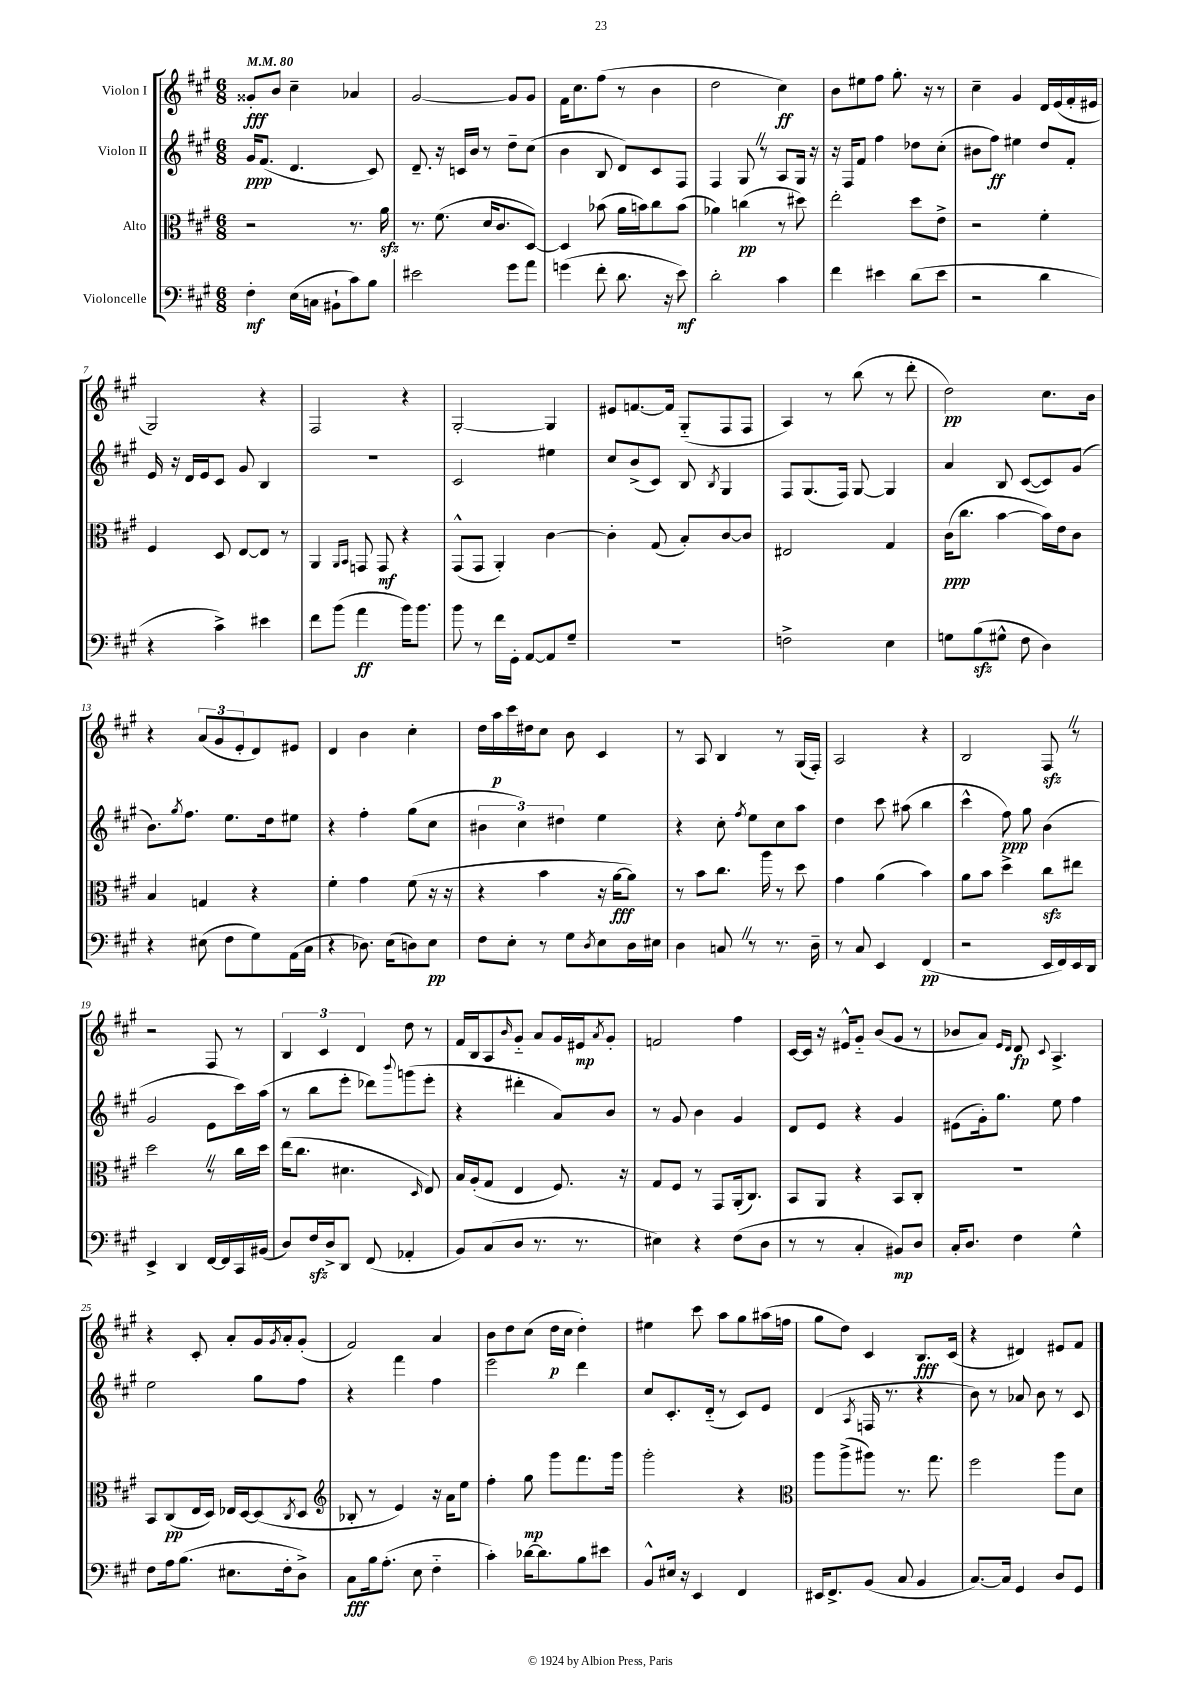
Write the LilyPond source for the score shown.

<<
\new StaffGroup <<
\new Staff = "s0" \with { instrumentName = "Violon I" } {
    \clef treble \key a \major \numericTimeSignature \time 6/8 \tempo 4 = 80
    gisis'8-.\fff b'8 cis''4-- aes'4 |
    gis'2~ gis'8 gis'8 |
    fis'16 cis''8. fis''8( r8 b'4 |
    d''2 cis''4\ff) |
    b'8 eis''8 fis''8 gis''8.-. r16 r8 |
    cis''4-- gis'4 d'16 e'16( fis'16-. eis'16 |
    gis2) r4 |
    fis2 r4 |
    gis2~-. gis4 |
    eis'8 f'8.~ f'16 gis8-_( fis8 fis8 |
    a4) r8 b''8( r8 d'''8-. |
    d''2\pp) cis''8. b'16 |
    r4 \tuplet 3/2 { a'8( gis'8 e'8-. } d'8) eis'8 |
    d'4 b'4 cis''4-. |
    d''16 a''16\p cis'''16 dis''16 cis''8 b'8 cis'4 |
    r8 a8 b4 r8 gis16( fis16-.) |
    a2 r4 |
    b2 fis8\sfz \once \override BreathingSign.text = \markup { \musicglyph "scripts.caesura.straight" } \breathe r8 |
    r2 fis8 r8 |
    \tuplet 3/2 { b4 cis'4 d'4 } d''8 r8 |
    fis'16 b16 a8 \grace { b'16 } gis'8-_ a'8 gis'16 eis'16\mp \acciaccatura { a'8 } gis'8-. |
    f'2 fis''4 |
    cis'16~ cis'16 r16 eis'16-^ gis'8-_ b'8( gis'8 r8 |
    bes'8 a'8) \grace { e'16 d'16 } d'8\fp \appoggiatura { cis'8 } a4.-> |
    r4 cis'8-. a'8-. gis'16 \acciaccatura { gis'8 } a'16-. gis'8-.( |
    fis'2) a'4 |
    b'8 d''8 cis''8( d''16\p cis''16 d''4-.) |
    eis''4 cis'''8 a''8 gis''8 ais''16( f''16 |
    gis''8 d''8) cis'4 b8.\fff cis'16( |
    r4 dis'4) eis'8 fis'8 \bar "|." |
}
\new Staff = "s1" \with { instrumentName = "Violon II" } {
    \clef treble \key a \major \numericTimeSignature \time 6/8
    gis'16\ppp fis'8.( d'4. cis'8) |
    d'8.-- r16 c'16 b'16 r8 d''8-- cis''8( |
    b'4 b8 d'8) cis'8 fis8 |
    fis4 gis8 \once \override BreathingSign.text = \markup { \musicglyph "scripts.caesura.straight" } \breathe r8 a8 gis16 r16 |
    r16 fis16 fis'8 fis''4 des''8 cis''8-.( |
    bis'8 fis''8\ff) eis''4 d''8 fis'8-. |
    e'16 r16 d'16 e'16 cis'8 gis'8 b4 |
    R2. |
    cis'2 eis''4 |
    cis''8 b'8->( cis'8) b8 \acciaccatura { b8 } gis4 |
    fis8 gis8.( fis16) gis8~ gis4 |
    a'4 b8 cis'8~( cis'8) gis'8( |
    b'8.) \acciaccatura { gis''8 } fis''8. e''8. d''16 eis''8 |
    r4 fis''4-. gis''8( cis''8 |
    \tuplet 3/2 { bis'4 cis''4) dis''4 } e''4 |
    r4 cis''8-. \acciaccatura { fis''8 } e''8 cis''8 a''8 |
    d''4 cis'''8 ais''8( b''4 |
    cis'''4-^ fis''8\ppp) gis''8 b'4( |
    gis'2 e'8 cis'''16) a''16( |
    r8 b''8 e'''8-. des'''8) \appoggiatura { b'''8 } g'''8( e'''8-. |
    r4 dis'''4-. a'8) b'8 |
    r8 gis'8 b'4 gis'4 |
    d'8 e'8 r4 gis'4 |
    eis'8( gis'16-.) gis''8. e''8 fis''4 |
    e''2 gis''8 fis''8 |
    r4 fis'''4 fis''4 |
    e'''2 d'''4 |
    cis''8 cis'8.-. d'16-_( r8 cis'8) e'8 |
    d'4( \acciaccatura { a8 } f16 r8. r4 |
    b'8) r8 aes'8 b'8 r8 cis'8 \bar "|." |
}
\new Staff = "s2" \with { instrumentName = "Alto" } {
    \clef alto \key a \major \numericTimeSignature \time 6/8
    r2 r8. a'16\sfz |
    r8. fis'8.( d'16 cis'8. d8~) |
    d4 bes'8( a'16 b'16) cis''8 b'8( |
    aes'4) c''4\pp( r8 dis''8) |
    e''2-. d''8 e'8-> |
    r2 fis'4-. |
    fis4 d8 e8~ e8 r8 |
    a,4 \grace { a,16 b,16 } g,8 g,8\mf r4 |
    gis,8-^( gis,8 a,4-.) cis'4~ |
    cis'4-. gis8( b8-.) cis'8~ cis'8 |
    eis2 gis4 |
    cis'16\ppp( cis''8. b'4~ b'16) e'16 cis'8 |
    b4 g4 r4 |
    fis'4-. gis'4 fis'8( r16 r16 |
    r4 b'4 r16 a'16~\fff a'8) |
    r8 b'8 cis''8. a''16 r8 d''8 |
    gis'4 a'4( b'4) |
    a'8 b'8 d''4-> cis''8\sfz eis''8 |
    d''2 \once \override BreathingSign.text = \markup { \musicglyph "scripts.caesura.straight" } \breathe r8 cis''16 d''16 |
    e''16( cis''8. dis'4. \grace { d16 } e8) |
    b16 a16-.( gis8 e4 fis8.) r16 |
    gis8 fis8 r8 gis,8 a,16-.( cis8.) |
    b,8 a,8 r4 b,8 cis8-. |
    R2. |
    b,8 cis8\pp( e16 d16) ees16 d16~ d8( \acciaccatura { cis8 } d8 |
    \clef treble bes8-. r8 e'4) r16 a'16 e''8 |
    fis''4-. gis''8\mp gis'''8 fis'''8. gis'''16 |
    gis'''2-. r4 |
    \clef alto a''8 a''8->( ais''8) r8. gis''8. |
    fis''2 a''8 d'8 \bar "|." |
}
\new Staff = "s3" \with { instrumentName = "Violoncelle" } {
    \clef bass \key a \major \numericTimeSignature \time 6/8
    fis4-.\mf e16( c16 bis,8-! cis'8) b8 |
    eis'2 gis'8 a'8 |
    g'4( fis'8-. d'8. r16 e'8\mf) |
    d'2-. cis'4 |
    fis'4 eis'4 d'8( eis'8 |
    r2 d'4 |
    r4 cis'4->) eis'4 |
    fis'8 b'8( a'4\ff b'16) b'8. |
    b'8 r8 fis'16 gis,16-. a,8~ a,8 gis8-- |
    R2. |
    f2-> e4 |
    g8 b8\sfz( gis8-^ fis8 d4) |
    r4 eis8( fis8 gis8) a,16( cis16 |
    r4 des8.) e16( d8) e8\pp |
    fis8 e8-. r8 gis8 \acciaccatura { d8 } e8 d16 eis16 |
    d4 c8 \once \override BreathingSign.text = \markup { \musicglyph "scripts.caesura.straight" } \breathe r8 r8. d16-- |
    r8 cis8 e,4 fis,4\pp( |
    r2 e,16 fis,16) e,16 d,16 |
    e,4-> d,4 fis,16~ fis,16 cis,16 bis,16( |
    d8) fis16\sfz d16-> d,8 fis,8( aes,4-. |
    b,8) cis8( d8 r8. r8. |
    eis4) r4 fis8( d8 |
    r8 r8 cis4-. bis,8\mp) d8 |
    cis16-. d8. fis4 gis4-^ |
    fis8 a16 b8.( eis8. fis16-. d8->) |
    cis8\fff b16 a8.-.( e8 fis4-_ |
    cis'4-.) des'16~ des'8. b8 eis'8 |
    b,8-^ eis16 r16 e,4 fis,4 |
    eis,16 fis,8.-> b,8( cis8 b,4 |
    cis8.~) cis16 gis,4 d8 gis,8 \bar "|." |
}
>>
>>
